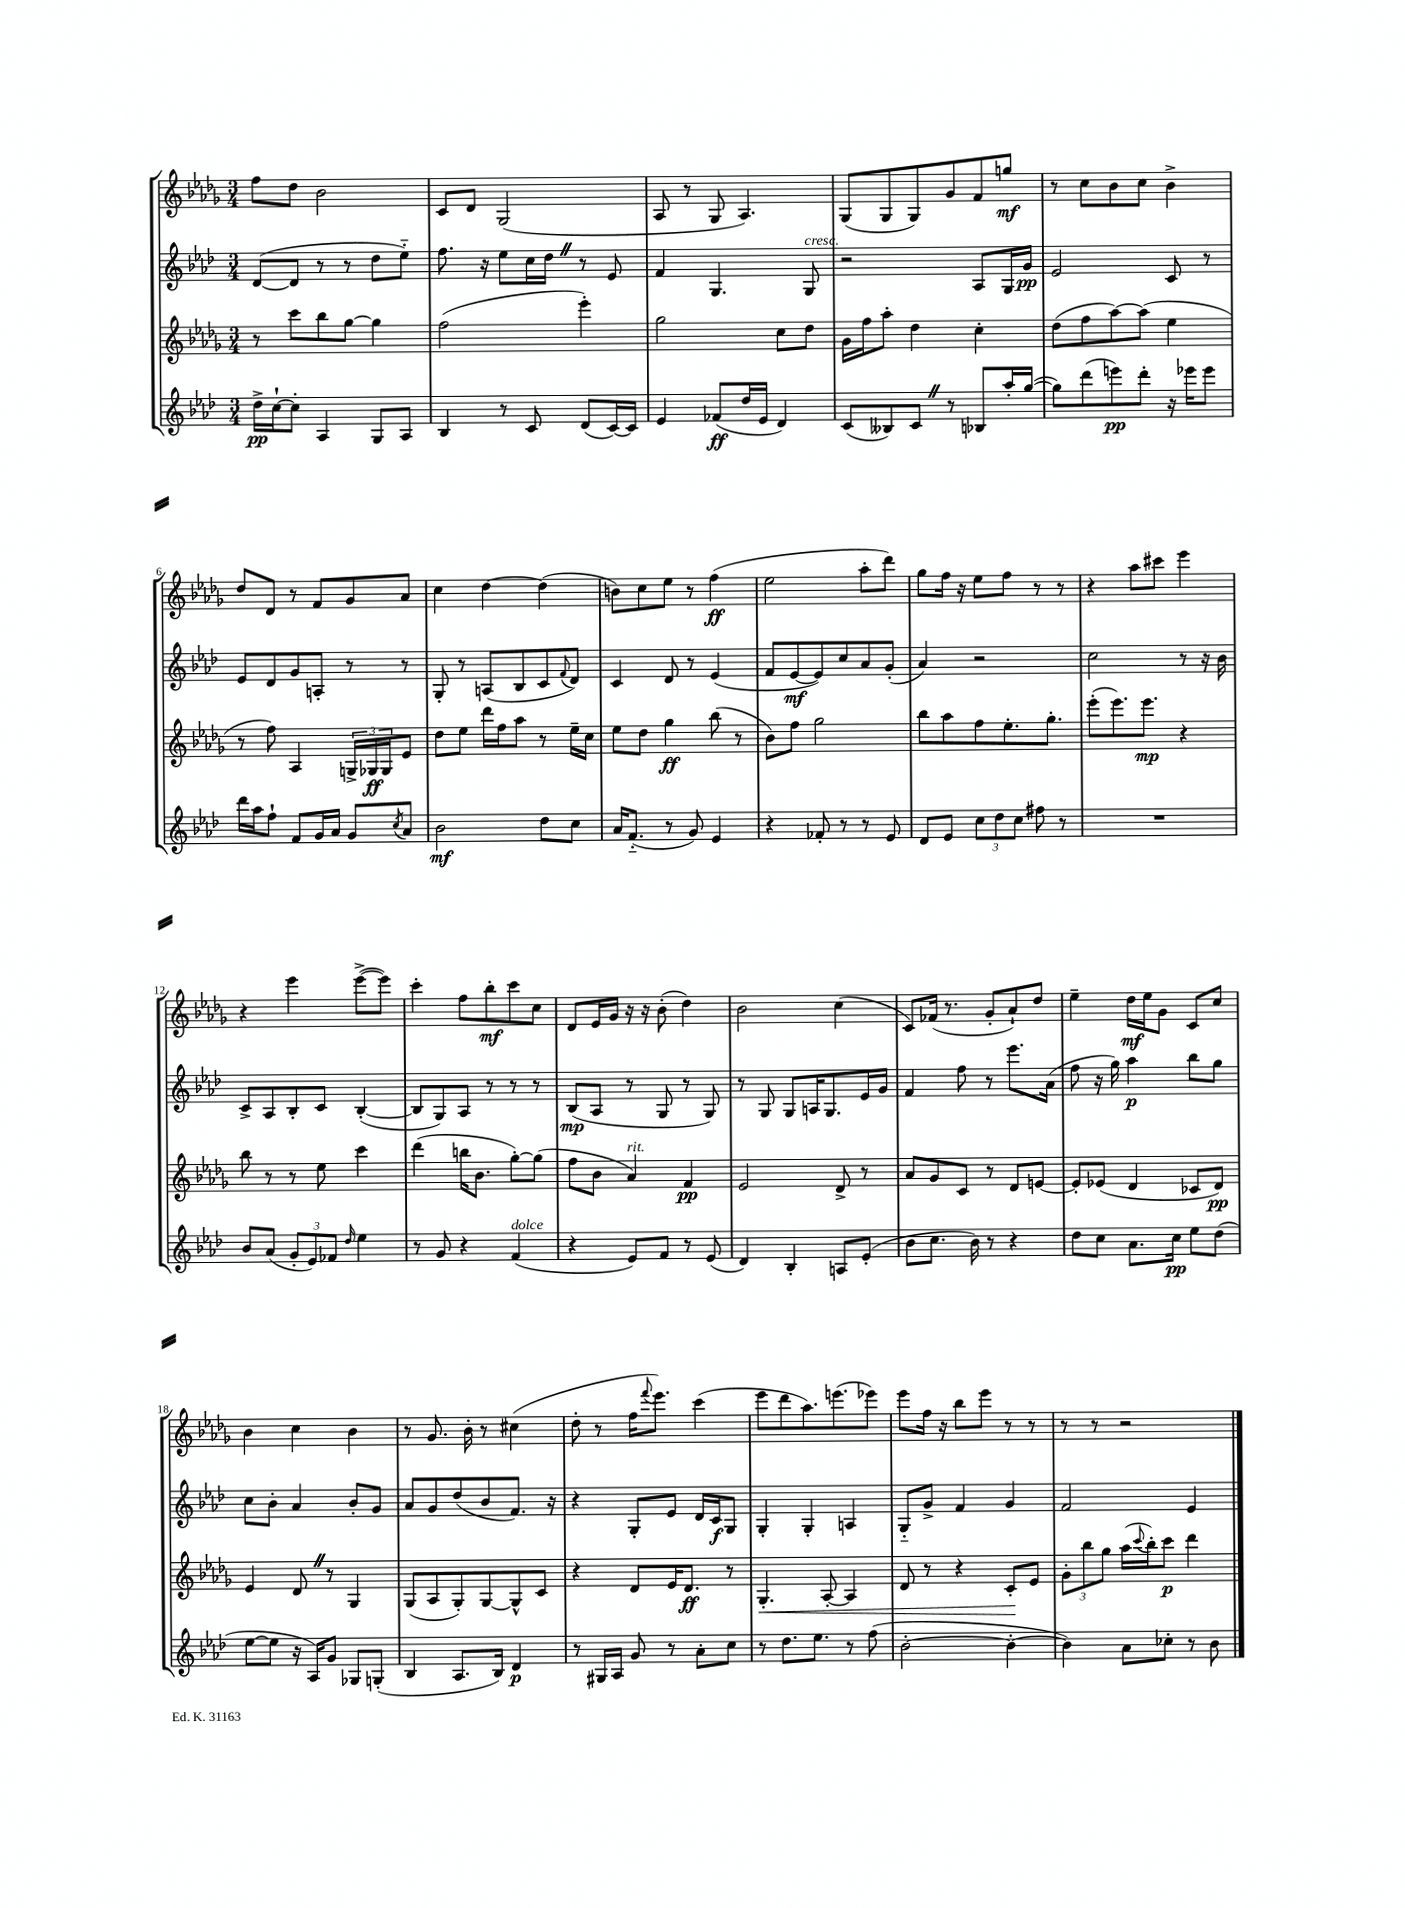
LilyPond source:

<<
\new StaffGroup <<
\new Staff = "s0" {
    \clef treble \key des \major \numericTimeSignature \time 3/4
    f''8 des''8 bes'2 |
    c'8 des'8 ges2( |
    aes8 r8 ges8 aes4.) |
    ges8( ges8 ges8) ges'8 f'8 g''8\mf |
    r8 c''8 bes'8 c''8 bes'4-> |
    des''8 des'8 r8 f'8 ges'8 aes'8 |
    c''4 des''4~ des''4( |
    b'8) c''8 ees''8 r8 f''4\ff( |
    ees''2 aes''8-. des'''8) |
    ges''8 f''16 r16 ees''8 f''8 r8 r8 |
    r4 aes''8 cis'''8 ees'''4 |
    r4 ees'''4 ees'''8~->( ees'''8) |
    c'''4-. f''8 bes''8-.\mf c'''8 c''8 |
    des'8 ees'16 ges'16 r16 r16 bes'8-.( des''4) |
    bes'2 c''4( |
    c'8) fes'16( r8. ges'8-. aes'8-!) des''8 |
    ees''4-- des''16\mf ees''16 ges'8 c'8 c''8 |
    bes'4 c''4 bes'4 |
    r8 ges'8. bes'16-. r8 cis''4( |
    des''8-. r8 f''16 \appoggiatura { f'''8 } ees'''8.) c'''4( |
    ees'''8 des'''8 aes''8.) e'''8.( ees'''8) |
    ees'''8 f''16 r16 bes''8 ees'''8 r8 r8 |
    r8 r8 r2 \bar "|." |
}
\new Staff = "s1" {
    \clef treble \key aes \major \numericTimeSignature \time 3/4
    des'8~( des'8 r8 r8 des''8 ees''8-_) |
    f''8. r16 ees''8 c''16 des''16 \once \override BreathingSign.text = \markup { \musicglyph "scripts.caesura.straight" } \breathe r8 ees'8 |
    f'4 g4. g8^\markup { \italic "cresc." } |
    r2 aes8 g16 g'16\pp |
    ees'2 c'8 r8 |
    ees'8 des'8 g'8 a8-. r8 r8 |
    g8-. r8 a8( bes8 c'8 \appoggiatura { f'8 } des'8) |
    c'4 des'8 r8 ees'4( |
    f'8 ees'8~\mf ees'8) c''8 aes'8 g'8-.( |
    aes'4) r2 |
    c''2 r8 r16 bes'16 |
    c'8-> aes8 bes8-. c'8 bes4~-.( |
    bes8 g8) aes8 r8 r8 r8 |
    bes8\mp( aes8 r8 g8 r8 g8) |
    r8 g8 g8 a16 g8. ees'16 g'16 |
    f'4 f''8 r8 ees'''8. aes'16( |
    f''8 r16 g''16) aes''4\p bes''8 g''8 |
    c''8 bes'8-. aes'4 bes'8-. g'8 |
    aes'8 g'8 des''8( bes'8 f'8.) r16 |
    r4 g8-. ees'8 des'16 c'16\f g8 |
    g4-. g4-. a4 |
    g8-_ g'8-> f'4 g'4 |
    f'2 ees'4 \bar "|." |
}
\new Staff = "s2" {
    \clef treble \key des \major \numericTimeSignature \time 3/4
    r8 c'''8 bes''8 ges''8~ ges''4 |
    f''2( ees'''4-.) |
    ges''2 c''8 des''8 |
    ges'16 f''16 aes''8-. des''4 c''4-. |
    des''8( f''8 aes''8~) aes''8( ees''4 |
    r8 f''8) aes4 \tuplet 3/2 { g16-> ges16\ff ges16 } ees'8 |
    des''8 ees''8 des'''16 f''16 aes''8 r8 ees''16-- c''16 |
    ees''8 des''8 ges''4\ff bes''8( r8 |
    bes'8) f''8 ges''2 |
    bes''8 aes''8 f''8 ees''8.-. ges''8.-. |
    ees'''8-.( ees'''8.) ees'''8.\mp r4 |
    bes''8 r8 r8 ees''8 c'''4 |
    des'''4( b''16 bes'8. ges''8~-.) ges''8( |
    f''8 bes'8 aes'4^\markup { \italic "rit." }) f'4\pp |
    ees'2 des'8-> r8 |
    aes'8 ges'8 c'8 r8 des'8 e'8~ |
    e'8-. ees'8( des'4 ces'8 des'8\pp) |
    ees'4 des'8 \once \override BreathingSign.text = \markup { \musicglyph "scripts.caesura.straight" } \breathe r8 ges4 |
    ges8( aes8 ges8-.) ges8~ ges8-^ c'8 |
    r4 des'8 ees'16 des'8.\ff r8 |
    ges4.-.\< aes8~-. aes4 |
    des'8 r8 r4 c'8-.\! ees'8 |
    \tuplet 3/2 { ges'8-. bes''8 ges''8 } aes''16( \appoggiatura { c'''8 } bes''16-.) c'''8\p des'''4 \bar "|." |
}
\new Staff = "s3" {
    \clef treble \key aes \major \numericTimeSignature \time 3/4
    des''16->\pp c''16~-! c''8-. aes4 g8 aes8 |
    bes4 r8 c'8 des'8( c'16~) c'16 |
    ees'4 fes'8\ff( des''16 ees'16 des'4) |
    c'8( beses8) c'8 \once \override BreathingSign.text = \markup { \musicglyph "scripts.caesura.straight" } \breathe r8 bes8 aes''16-. g''16~( |
    g''8) des'''8( e'''8\pp) des'''8-. r16 ees'''16 ees'''8 |
    des'''16 aes''16 f''8-! f'8 g'16 aes'16 g'8 \acciaccatura { c''8 } aes'8 |
    bes'2\mf des''8 c''8 |
    aes'16 f'8.-_( r8 g'8) ees'4 |
    r4 fes'8-. r8 r8 ees'8 |
    des'8 ees'8 \tuplet 3/2 { c''8 des''8 c''8 } fis''8 r8 |
    R2. |
    bes'8 aes'8( \tuplet 3/2 { g'8-. ees'8) fes'8 } \grace { des''16 } ees''4 |
    r8 g'8 r4 f'4^\markup { \italic "dolce" }( |
    r4 ees'8) f'8 r8 ees'8( |
    des'4) bes4-. a8 ees'8-.( |
    bes'8 c''8. bes'16) r8 r4 |
    des''8 c''8 aes'8. c''16\pp ees''8 des''8( |
    ees''8~ ees''8 r16 aes16) g'8 ges8 g8-.( |
    bes4 aes8. bes16) des'4\p |
    r8 gis16 aes16 g'8 r8 aes'8-. c''8 |
    r8 des''8. ees''8. r8 f''8( |
    bes'2~-. bes'4~-. |
    bes'4) aes'8 ces''8-. r8 bes'8 \bar "|." |
}
>>
>>
